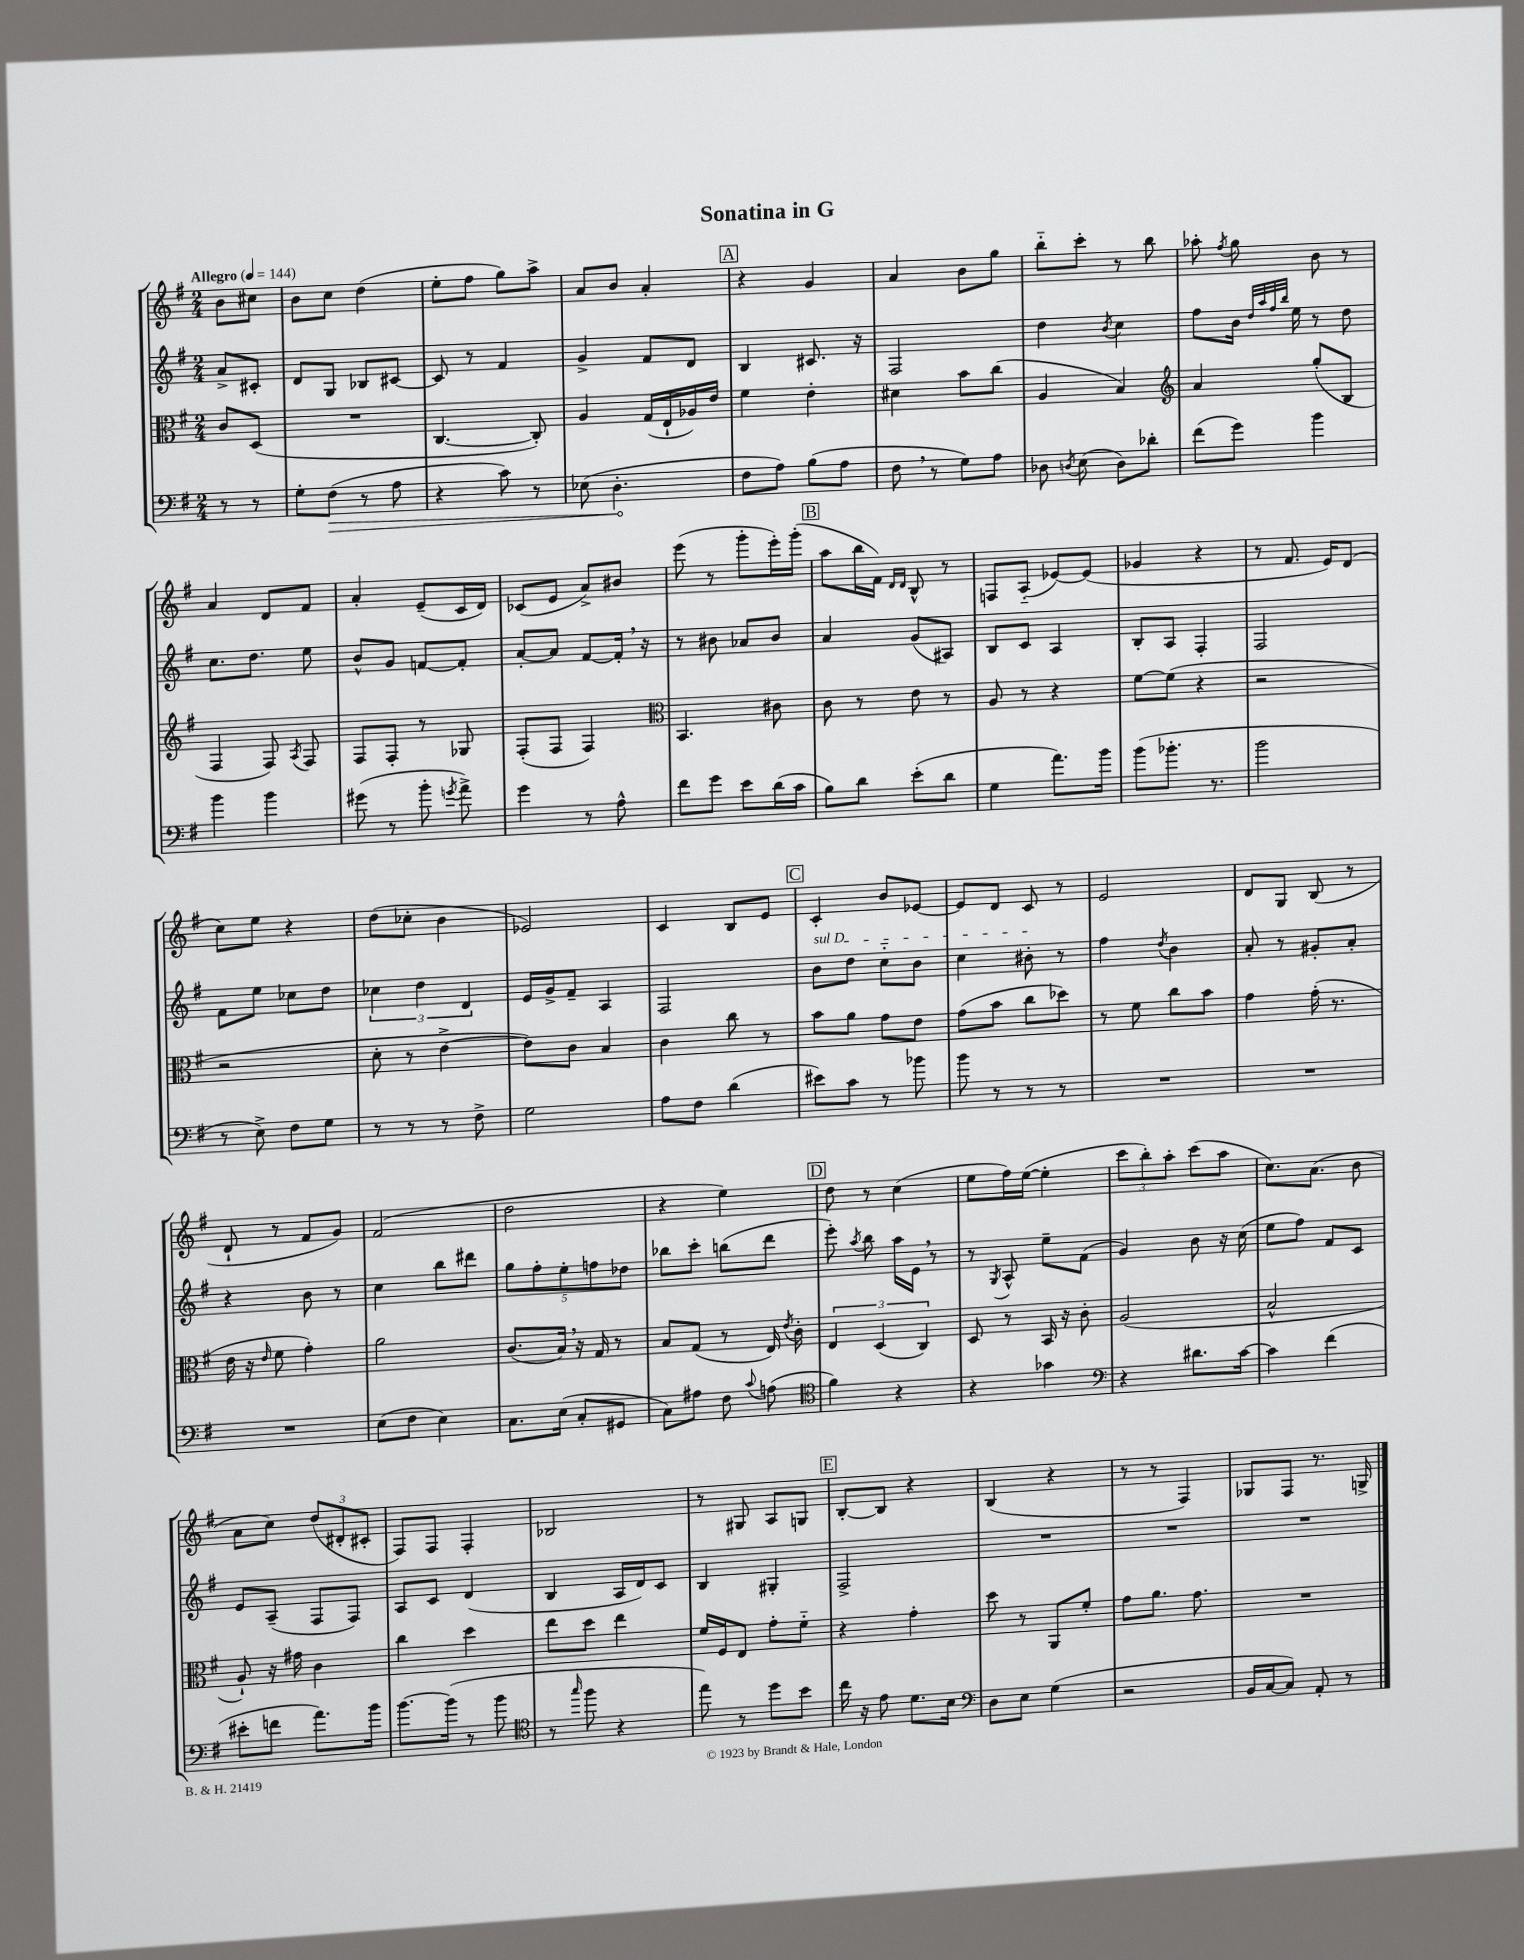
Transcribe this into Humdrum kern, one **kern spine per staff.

**kern	**dynam	**kern	**kern	**kern
*part4	*part4	*part3	*part2	*part1
*staff4	*staff4	*staff3	*staff2	*staff1
*clefF4	*	*clefC3	*clefG2	*clefG2
*k[f#]	*	*k[f#]	*k[f#]	*k[f#]
*M2/4	*	*M2/4	*M2/4	*M2/4
*MM144	*	*MM144	*MM144	*MM144
=	=	=	=	=
!	!	!	!	!LO:TX:a:B:t=Allegro
8r	.	8c/L	8a^/L	8b\L
8r	.	(8D/J	8c#X'/J	8cc#X\J
=1	=1	=1	=1	=1
8G'\L	.	2r	8d/L	8b\L
!	!LO:HP:b	!	!	!
(8F#\J	>	.	8G/J	8cc\J
8r	.	.	8B-X/L	(4dd\
8A\	.	.	[8c#X/J	.
=2	=2	=2	=2	=2
4r	.	[4.C/	8c#/]	8ee'\L
.	.	.	8r	8ff#\J
8c\)	.	.	4f#/	8gg\L)
8r	.	8C'/])	.	8aa^\J
=3	=3	=3	=3	=3
(8E-X\	.	4A/	4g^/	8a/L
4.D'\	.	.	.	8b/J
.	.	(16G/LL	8f#/L	4a'/
.	.	16E`/	.	.
.	.	16A-X/)	8d/J	.
.	.	16e/JJ	.	.
.	]	.	.	.
!!LO:REH:place=s1:t=A
=4	=4	=4	=4	=4
8F#\L	.	4f#\	4B/	4r
8A\J)	.	.	.	.
(8B\L	.	4e'\	8.c#X/	4g/
8A\J	.	.	.	.
.	.	.	16r	.
=5	=5	=5	=5	=5
8F#,\	.	4d#X\	2F#/	4a/
8r	.	.	.	.
8G\L)	.	8b\L	.	8b\L
8A\J	.	(8cc\J	.	8gg\J
=6	=6	=6	=6	=6
8D-X\	.	4A/	4dd\	8bb\L
8qDn/	.	.	.	.
(8E\	.	.	.	8ccc'\J
.	.	.	8qb/	.
8D\L)	.	4B/)	4cc\	8r
8d-X'\J	.	.	.	8bb\
=7	=7	=7	=7	=7
*	*	*clefG2	*	*
(8f#\L	.	4a/	8ff#\L	8aa-X'\
.	.	.	.	8qff#/
8g\J)	.	.	16b\Jk	8gg\
.	.	.	32qqdd/LLL	.
.	.	.	32qqaa/	.
.	.	.	32qqff#/	.
.	.	.	32qqbb/JJJ	.
.	.	.	16ee\	.
4b\	.	(8gg'/L	8r	8b\
.	.	8B/J	8dd\	8r
!!LO:LB:g=z
=8	=8	=8	=8	=8
4b\	.	4F#/	8.cc\L	4a/
.	.	.	8.dd\J	.
4b\	.	8F#/)	.	8d/L
.	.	8qA/	.	.
.	.	8F#/	8ee\	8f#/J
=9	=9	=9	=9	=9
(8g#X\	.	8F#/L	8b^^/L	4a'/
8r	.	8F#'/J	8g/J	.
8b'\	.	8r	[8fn/L	(8e~/L
8qgn/	.	.	.	.
8a^\)	.	8G-X/	8f'/J]	16c/L
.	.	.	.	16d/JJ)
=10	=10	=10	=10	=10
4g\	.	(8F#'/L	[8a'/L	(8c-X/L
.	.	8F#/J	8a/J]	8e/J
8r	.	4F#/)	[8f#/L	8a^/L)
8A^^\	.	.	16f#',/Jk]	8b#X/J
.	.	.	16r	.
=11	=11	=11	=11	=11
*	*	*clefC3	*	*
8f#\L	.	4.BB/	8r	(8eee\
8g\J	.	.	8b#X\	8r
8e\L	.	.	8a-X/L	8ggg'\L
(16d\L	.	8c#X\	8b#/J	16eee'\L)
16c\JJ	.	.	.	(16ggg'\JJ
!!LO:REH:place=s1:t=B
=12	=12	=12	=12	=12
8B\L)	.	8c\	4a/	8aa\L
8d\J	.	8r	.	16bb\L
.	.	.	.	16f#\JJ)
.	.	.	.	16qqd/LL
.	.	.	.	16qqd/JJ
(8e'\L	.	8e\	(8g/L	8B^^/
8d\J	.	8r	8A#X/J)	8r
=13	=13	=13	=13	=13
4G\	.	8A/	8B/L	8Fn/L
.	.	8r	8c/J	(8A/J
8.a\L)	.	4r	4A/	[8e-X/L)
.	.	.	.	(8e-/J]
16b\Jk	.	.	.	.
=14	=14	=14	=14	=14
(8b\L	.	[8f#\L	8B'/L	4g-X/
8.b-X'\J	.	(8f#\J]	8A/J	.
.	.	4r	4F#'/	4r
8.r	.	.	.	.
=15	=15	=15	=15	=15
2b\	.	2r	2F#/	8r
.	.	.	.	8.f#/
.	.	.	.	16e/KL)
.	.	.	.	(8d/J
!!LO:LB:g=z
=16	=16	=16	=16	=16
8r	.	2r	8f#\L	8cc\L)
8E^\)	.	.	8ee\J	8ee\J
8F#\L	.	.	8cc-X\L	4r
8G\J	.	.	8dd\J	.
=17	=17	=17	=17	=17
8r	.	8d'\	6cc-X\	(8dd\L
8r	.	8r	.	8cc-X'\J
.	.	.	6dd\	.
8r	.	[4e^\	.	4b\
.	.	.	6d/	.
8F#^\	.	.	.	.
=18	=18	=18	=18	=18
2G\	.	8e\L])	16e/LL	2e-X/)
.	.	.	16g^/J	.
.	.	8c\J	8f#~/J	.
.	.	4B/	4A/	.
=19	=19	=19	=19	=19
8A\L	.	4c\	2F#/	4c/
8F#\J	.	.	.	.
(4d\	.	8cc\	.	8B/L
.	.	8r	.	8e/J
!!LO:REH:place=s1:t=C
=20	=20	=20	=20	=20
!	!	!	!LO:TX:a:i:t=sul D	!
8e#X\L)	.	8b\L	8b\L	4c'/
8c\J	.	8a\J	8dd\J	.
8r	.	8g\L	8cc\L	8b/L
8b-X\	.	8e\J	8b\J	[8e-X/J
=21	=21	=21	=21	=21
8b\	.	(8g\L	4cc\	8e-/L]
8r	.	8b\J	.	8d/J
8r	.	8cc\L	8b#X'\	8c/
8r	.	8dd-X\J)	8r	8r
=22	=22	=22	=22	=22
2r	.	8r	4ff#\	2e/
.	.	8f#\	.	.
.	.	.	8qdd/	.
.	.	8cc\L	4b\	.
.	.	8b\J	.	.
=23	=23	=23	=23	=23
2r	.	4g\	8a'/	8d/L
.	.	.	8r	8G/J
.	.	(16g'\	8g#X'/L	(8B/
.	.	8.r	.	.
.	.	.	8a'/J	8r
!!LO:LB:g=z
=24	=24	=24	=24	=24
2r	.	16e\	4r	8d`/
.	.	16r	.	.
.	.	16qqe/	.	.
.	.	8f#\	.	8r
.	.	4g'\)	8b\	8f#/L
.	.	.	8r	8g/J)
=25	=25	=25	=25	=25
(8E\L	.	2a\	4cc\	(2f#/
8F#\J	.	.	.	.
4E\)	.	.	8bb\L	.
.	.	.	8ddd#X\J	.
=26	=26	=26	=26	=26
8.C\L	.	(8.c/L	10gg\L	2dd\
.	.	.	10ff#'\	.
(16E\Jk	.	16B,/Jk)	.	.
.	.	.	10ee'\	.
8C'/L	.	16r	.	.
.	.	.	10ffn\	.
.	.	16G/	.	.
8GG#X/J	.	8r	.	.
.	.	.	10dd-X\J	.
=27	=27	=27	=27	=27
8C\L)	.	8B/L	8bb-X\L	4r
8A#X\J	.	(8G/J	8ccc'\J	.
8F#\	.	8r	(8bbn\L	4ee\)
8qqc/	.	.	.	.
(8An\	.	16E/)	8ddd\J	.
.	.	8qe/	.	.
.	.	16c'\	.	.
!!LO:REH:place=s1:t=D
=28	=28	=28	=28	=28
*clefC4	*	*	*	*
4f#\)	.	6E/	8eee'\)	8dd\
.	.	.	8qaa/	.
.	.	.	8bb\	8r
.	.	(6D/	.	.
4r	.	.	16aa\LL	(4cc\
.	.	.	16e,\JJ	.
.	.	6C/)	.	.
.	.	.	8r	.
=29	=29	=29	=29	=29
4r	.	8D/	8r	8ee\L
.	.	.	8qG/	.
.	.	8r	8A^^/	16ff#\L)
.	.	.	.	([16ee\JJ
4g-X\	.	16BB/	8ee~\L	4ee'\]
.	.	16r	.	.
.	.	8c'\	(8f#\J	.
=30	=30	=30	=30	=30
*clefF4	*	*	*	*
4r	.	(2A/	4g/)	12ccc\L
.	.	.	.	12bb'\)
.	.	.	.	12aa'\J
8.d#X\L	.	.	8b\	(8ccc\L
.	.	.	16r	8aa\J
[16c\Jk	.	.	(16cc\	.
=31	=31	=31	=31	=31
4c\]	.	2B^^/	8ee\L	8.cc\L)
.	.	.	8ff#\J)	.
.	.	.	.	(8.a\J
(4f#\	.	.	8f#/L	.
.	.	.	8c/J	8b\
!!LO:LB:g=z
=32	=32	=32	=32	=32
8e#X'\L	.	8A`/)	8e/L	8a\L
8fn\J	.	16r	(8A~/J	8cc\J)
.	.	16g#X\	.	.
8.a\L)	.	4c\	8F#/L	(12dd/L
.	.	.	.	12d#X'/
.	.	.	8F#/J)	.
.	.	.	.	12c#X'/J
16b\Jk	.	.	.	.
=33	=33	=33	=33	=33
[8.b\L	.	4cc\	8A/L	8F#/L)
.	.	.	8c/J	8F#/J
(16b\Jk]	.	.	.	.
8r	.	4dd\	(4d/	4F#'/
8b\	.	.	.	.
=34	=34	=34	=34	=34
*clefC4	*	*	*	*
8r	.	8ee\L	4B/	2B-X/
16qqgg/	.	.	.	.
8ff#\	.	8dd\J	.	.
4r	.	4ee\	16A/LL	.
.	.	.	16d/J)	.
.	.	.	8c/J	.
=35	=35	=35	=35	=35
8ee\)	.	16f#/LL	4B/	8r
.	.	16F#/J	.	.
8r	.	8E/J	.	8G#X/
8dd\L	.	8g'\L	4G#X'/	8A/L
8b\J	.	8f#\J	.	8Gn/J
!!LO:REH:place=s1:t=E
=36	=36	=36	=36	=36
16cc\	.	4r	2F#^/	[8B'/L
16r	.	.	.	.
8e\	.	.	.	8B/J]
8.d\L	.	4g'\	.	4r
16B\Jk	.	.	.	.
=37	=37	=37	=37	=37
*clefF4	*	*	*	*
8D\L	.	8dd\	2r	(4B/
8E\J	.	8r	.	.
(4G\	.	8AA/L	.	4r
.	.	8f#'/J	.	.
=38	=38	=38	=38	=38
2r	.	8g\L	2r	8r
.	.	8.a\J	.	8r
.	.	.	.	4F#/)
.	.	8.g\	.	.
=39	=39	=39	=39	=39
16BB/LL	.	2r	2r	8G-X/L
[16C/J	.	.	.	.
8C/J])	.	.	.	8F#/J
8AA'/	.	.	.	8.r
8r	.	.	.	.
.	.	.	.	16Gn^/
==	==	==	==	==
*-	*-	*-	*-	*-
